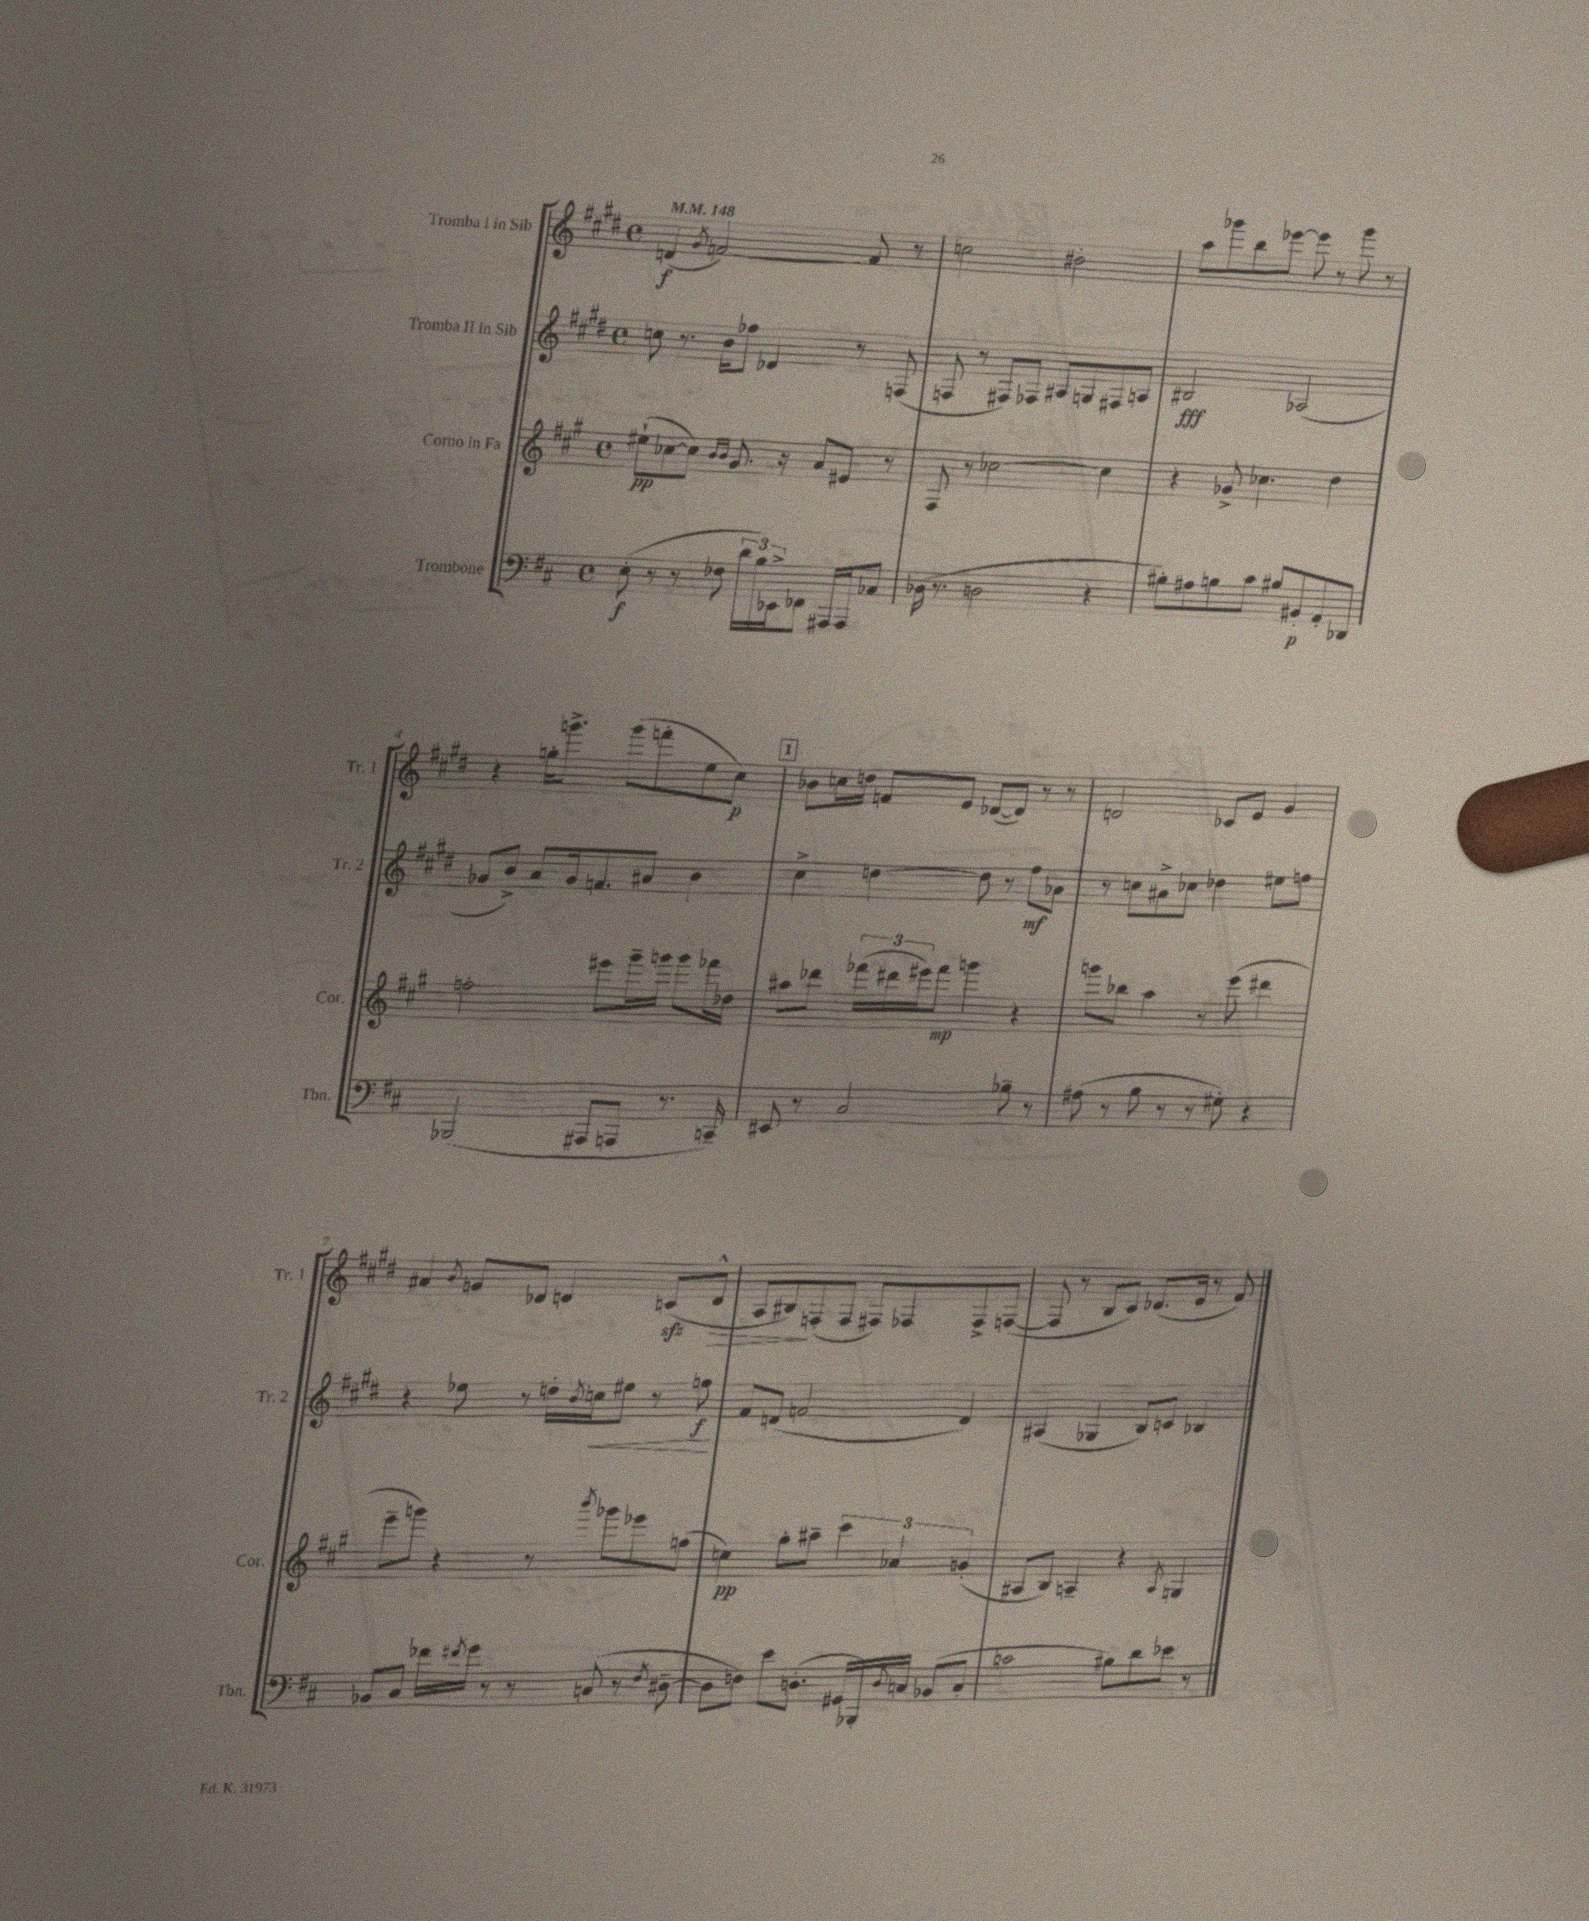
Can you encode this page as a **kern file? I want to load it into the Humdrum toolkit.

**kern	**kern	**kern	**kern
*staff4	*staff3	*staff2	*staff1
*clefF4	*clefG2	*clefG2	*clefG2
*k[f#c#]	*k[f#c#g#]	*k[f#c#g#d#]	*k[f#c#g#d#]
*M4/4	*M4/4	*M4/4	*M4/4
*met(c)	*met(c)	*met(c)	*met(c)
*MM148	*MM148	*MM148	*MM148
(8E'	(8ee#`	8cc	(4d
8r	[8cc-	8.r	.
.	.	.	8qg#
8r	8cc-])	.	[2f)
.	.	16b	.
.	16qqb	.	.
.	16qqb	.	.
8F-	8.g#	8ff-	.
24d	.	4d-	.
24B)	.	.	.
.	16r	.	.
24EE-^	.	.	.
8FF-	8a	.	.
16AAA#	8e#	8r	8f]
16AAA#	.	.	.
8C-	8r	(8F	8r
=	=	=	=
(16D-	8F#	8F	2cc
8.r	.	.	.
.	8r	8r	.
2D	[2cc-	8F#)	.
.	.	8F-	.
.	.	8A#	2b#'
.	.	8G	.
4r	4cc-]	8F#	.
.	.	8A	.
=	=	=	=
8B#')	4r	2B#	8aa
8A#	.	.	8ggg-
8B	8g-^	.	8bb
8c#	4.cc-	.	[8eee-
8B#	.	(2A-	8eee-]
8BB#'	.	.	8r
8AA'	4dd	.	8ggg-
8DD-	.	.	8r
=	=	=	=
(2BBB-	2ff'	8g-	4r
.	.	8b^)	.
.	.	8a	16gg'
.	.	.	8.ggg^
.	.	16g-	.
.	.	8.f	.
8AAA#	8eee#	.	(8ggg
8AAA	16ggg#~	8a#	8fff'
.	16ggg	.	.
8.r	8ggg	4b	8ee
.	16fff-	.	8cc#)
16CC~)	16dd-	.	.
=	=	=	=
8EE#	8aa#	4cc#^	8b-
8r	8ddd-	.	16cc
.	.	.	16dd
2C#	(24fff-	[4dd	8f
.	24ddd#	.	.
.	24eee#)	.	.
.	8fff-	.	8e
.	4ggg	8dd]	([8d-
.	.	8r	8d-])
8B-~	4r	8ff#	8r
8r	.	8a-	8r
=	=	=	=
(8A#	8ggg	8r	2d
8r	8bb-	8cc	.
8B	4aa	8a#^	.
8r	.	8cc-	.
8r	8r	4dd-	8c-
8G#')	(8eee	.	8e
4r	4ddd#	8ee#	4g#
.	.	8ff	.
=	=	=	=
8BB-	8eee~	4r	4a#
8C#	8ggg)	.	.
.	.	.	8qb
16f-	4r	8ee-	8g
8qf#	.	.	.
16g	.	.	.
8r	.	8r	8d-
8r	8r	16dd'	4d
.	.	8qb	.
.	.	16cc	.
.	8qbbb	.	.
(8C	8ggg-	8ee#	.
8r	8eee-	8r	(8c
8qF#	.	.	.
[8D#~	(8ff	8ff	8d^^
=	=	=	=
8D#]	4cc)	8f#	8A
8F)	.	(8d	8B#)
8e	8gg#'	2f	(8F'
(8.D'	8aa#~	.	8F
.	6ccc#	.	8F#)
16GG#	.	.	.
16BBB-')	.	.	8F-
.	6a-	.	.
8qqD	.	.	.
16C	.	.	.
(8BB-	.	4d)	8F-^
.	(6g'	.	.
8C'	.	.	([8F
=	=	=	=
2c	8A#	(4A#	8F]
.	8B)	.	8r
.	4A~	4G-	8B
.	.	.	8c#)
8B#)	4r	8B)	(8.d-
8d	.	8c	.
.	.	.	16e
.	8qA	.	.
8e-	4G	4B-	8r
8r	.	.	8f#)
==	==	==	==
*-	*-	*-	*-
